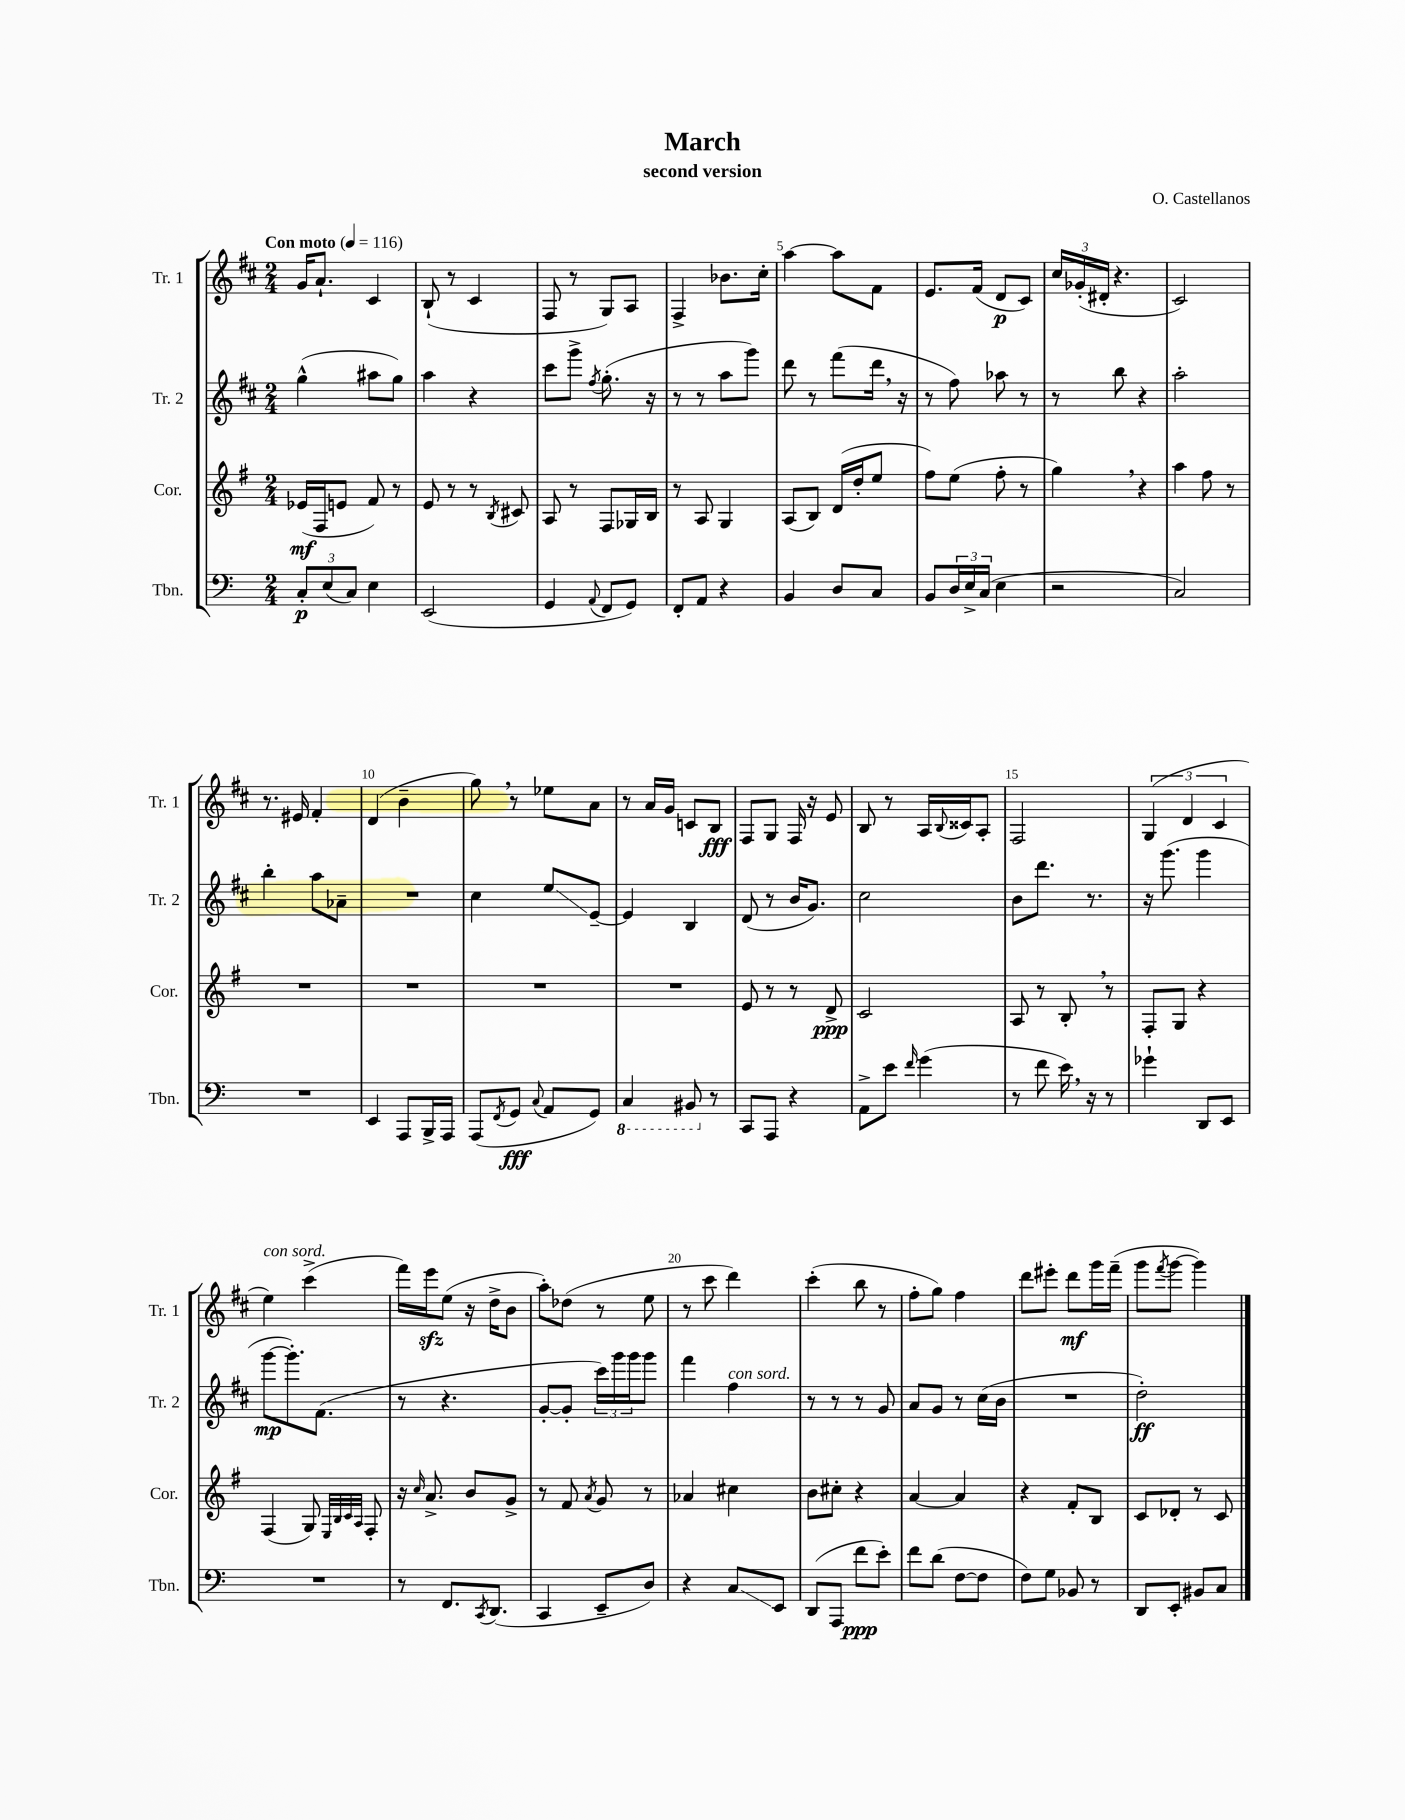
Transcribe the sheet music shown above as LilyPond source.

\header { title = "March" composer = "O. Castellanos" subtitle = "second version" }
<<
\new StaffGroup <<
\new Staff = "s0" \with { instrumentName = "Tr. 1" shortInstrumentName = "Tr. 1" } {
    \clef treble \key d \major \numericTimeSignature \time 2/4 \tempo "Con moto" 4 = 116
    g'16 a'8.-! cis'4 |
    b8-!( r8 cis'4 |
    fis8 r8 g8) a8 |
    fis4-> bes'8. cis''16-. |
    a''4~ a''8 fis'8 |
    e'8. fis'16( d'8\p cis'8) |
    \tuplet 3/2 { cis''16 ges'16-.( dis'16-. } r4. |
    cis'2) |
    r8. eis'16 fis'4-. |
    d'4( b'4-- |
    g''8) \breathe r8 ees''8 a'8 |
    r8 a'16 g'16 c'8 b8\fff |
    fis8 g8 fis16 r16 e'8 |
    b8 r8 a16 \appoggiatura { b8 } cisis'16 a8-. |
    fis2 |
    \tuplet 3/2 { g4( d'4 cis'4 } |
    e''4^\markup { \italic "con sord." }) cis'''4->( |
    fis'''16) e'''16\sfz e''8( r16 d''16-> b'8 |
    a''8-.) des''8( r8 e''8 |
    r8 cis'''8 d'''4) |
    cis'''4-.( b''8 r8 |
    fis''8-. g''8) fis''4 |
    d'''8 eis'''8-. d'''8\mf g'''16 fis'''16--( |
    g'''8 \acciaccatura { fis'''8 } g'''8~ g'''4) \bar "|." |
}
\new Staff = "s1" \with { instrumentName = "Tr. 2" shortInstrumentName = "Tr. 2" } {
    \clef treble \key d \major \numericTimeSignature \time 2/4
    g''4-^( ais''8 g''8) |
    a''4 r4 |
    cis'''8 g'''8-> \acciaccatura { fis''8 } g''8.-.( r16 |
    r8 r8 a''8 g'''8) |
    d'''8 r8 fis'''8( d'''16 \breathe r16 |
    r8 fis''8) aes''8 r8 |
    r8 b''8 r4 |
    a''2-. |
    b''4-. a''8 aes'8-- |
    R2 |
    cis''4 e''8\glissando e'8~-- |
    e'4 b4 |
    d'8( r8 b'16 g'8.) |
    cis''2 |
    b'8 d'''8. r8. |
    r16 g'''8.( g'''4 |
    g'''8~\mp g'''8.-.) fis'8.( |
    r8 r4. |
    g'8~-. g'8-. \tuplet 3/2 { cis'''16) g'''16 g'''16 } g'''8 |
    fis'''4 fis''4^\markup { \italic "con sord." } |
    r8 r8 r8 g'8 |
    a'8 g'8 r8 cis''16( b'16 |
    R2 |
    d''2-.\ff) \bar "|." |
}
\new Staff = "s2" \with { instrumentName = "Cor." shortInstrumentName = "Cor." } {
    \clef treble \key g \major \numericTimeSignature \time 2/4
    ees'16\mf( fis16 e'8 fis'8) r8 |
    e'8 r8 r8 \acciaccatura { b8 } cis'8 |
    a8 r8 fis8 ges16 b16 |
    r8 a8 g4 |
    a8( b8) d'16( d''16-. e''8 |
    fis''8) e''8( fis''8-. r8 |
    g''4) \breathe r4 |
    a''4 fis''8 r8 |
    R2 |
    R2 |
    R2 |
    R2 |
    e'8 r8 r8 d'8->\ppp |
    c'2 |
    a8 r8 b8-. \breathe r8 |
    fis8-. g8 r4 |
    fis4( g8) \grace { e32 b32 c'32 a32 } fis8-. |
    r16 \grace { c''16 } a'8.-> b'8 g'8-> |
    r8 fis'8 \acciaccatura { a'8 } g'8 r8 |
    aes'4 cis''4 |
    b'8 cis''8-. r4 |
    a'4~ a'4 |
    r4 fis'8-. b8 |
    c'8 des'8-. r8 c'8 \bar "|." |
}
\new Staff = "s3" \with { instrumentName = "Tbn." shortInstrumentName = "Tbn." } {
    \clef bass \key c \major \numericTimeSignature \time 2/4
    \tuplet 3/2 { c8-.\p e8( c8) } e4 |
    e,2( |
    g,4 \appoggiatura { a,8 } f,8 g,8) |
    f,8-. a,8 r4 |
    b,4 d8 c8 |
    b,8 \tuplet 3/2 { d16 e16-> c16( } e4 |
    r2 |
    c2) |
    R2 |
    e,4 a,,8 b,,16-> a,,16 |
    a,,8( \acciaccatura { f,8 } g,8\fff \appoggiatura { c8 } a,8 g,8) |
    \ottava #-1 c,4 bis,,8 \ottava #0 r8 |
    c,8 a,,8 r4 |
    a,8-> e'8 \grace { f'16 } g'4( |
    r8 f'8 e'16) \breathe r16 r8 |
    ges'4-! d,8 e,8 |
    R2 |
    r8 f,8. \acciaccatura { c,8 } d,8.( |
    c,4 e,8-- d8) |
    r4 c8\glissando e,8 |
    d,8( a,,8 f'8\ppp e'8-.) |
    f'8 d'8( f8~ f8 |
    f8) g8 bes,8 r8 |
    d,8 e,8-. bis,8 c8 \bar "|." |
}
>>
>>
\layout { \context { \Score \override BarNumber.break-visibility = ##(#f #t #t) barNumberVisibility = #(every-nth-bar-number-visible 5) } }
